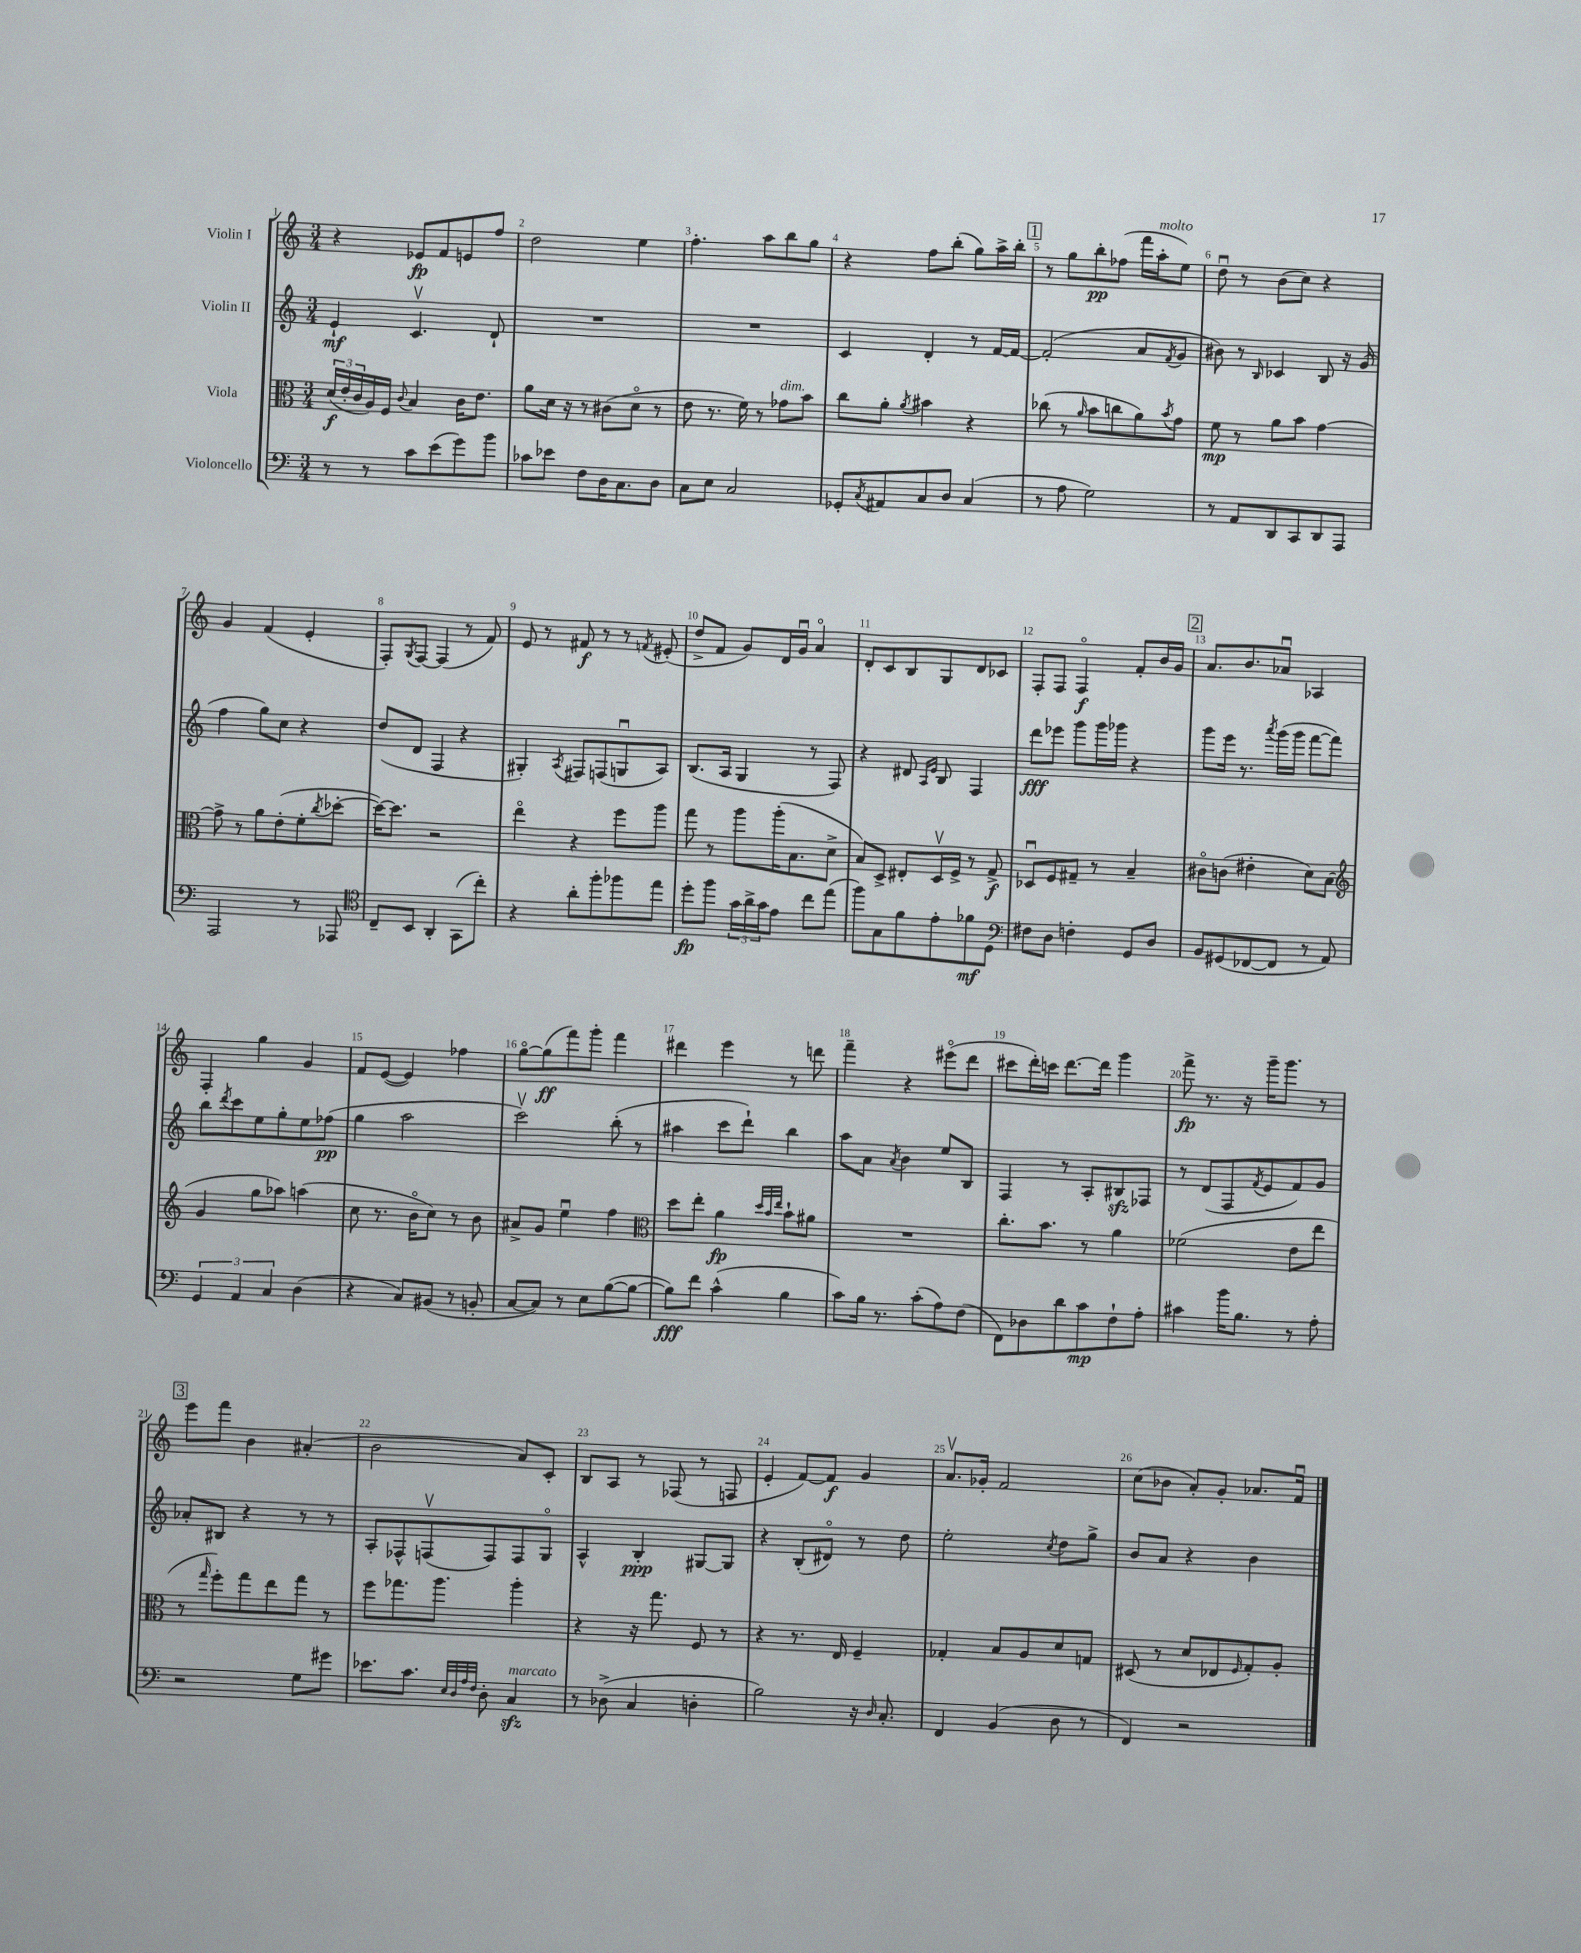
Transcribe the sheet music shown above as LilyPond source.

<<
\new StaffGroup <<
\new Staff = "s0" \with { instrumentName = "Violin I" } {
    \clef treble \key c \major \numericTimeSignature \time 3/4
    r4 ees'8\fp f'8 e'8 f''8 |
    d''2 e''4 |
    f''4.-. a''8 b''8 g''8 |
    r4 f''8 b''8-.( g''8) a''16-> b''16-. |
    \mark \markup { \box "1" } r8 g''8 b''8-.\pp fes''8( f'''16 a''16-.^\markup { \italic "molto" } e''8) |
    d''8\downbow r8 b'8( c''8) r4 |
    g'4 f'4( e'4-. |
    f8-.) \acciaccatura { g8 } f8~ f4( r8 f'8) |
    e'8 r8 fis'8\f r8 r8 \acciaccatura { f'8 } eis'8-.( |
    d''8-> f'8 g'8) d'16 g'16\downbow a'4\flageolet |
    d'8-. c'8 b8 g8 d'8 ces'8 |
    f8-. f8 f4\flageolet\f f'8-. b'16 g'16 |
    \mark \markup { \box "2" } a'8. b'8. aes'8\downbow aes4 |
    f4-. g''4 g'4 |
    f'8 e'8~( e'4) fes''4 |
    g''8~\flageolet g''8\ff( f'''8) g'''8-. f'''4 |
    dis'''4 e'''4 r8 d'''8 |
    f'''4-- r4 eis'''8\flageolet( d'''8 |
    cis'''8 d'''16-.) c'''16 d'''8.~ d'''16 g'''4 |
    f'''8->\fp r8. r16 g'''16-- g'''8. r8 |
    \mark \markup { \box "3" } e'''8 f'''8 b'4 ais'4-.( |
    b'2 a'8) c'8-. |
    b8 a8 r8 fes8( r8 f8 |
    e'4-. f'8~) f'8\f g'4 |
    a'8.\upbow ges'16-. f'2 |
    c''8( bes'8 a'8-.) g'8-. aes'8. f'16\downbow \bar "|." |
}
\new Staff = "s1" \with { instrumentName = "Violin II" } {
    \clef treble \key c \major \numericTimeSignature \time 3/4
    e'4-!\mf c'4.\upbow d'8-! |
    R2. |
    R2. |
    c'4 d'4-. r8 f'16~ f'16~ |
    \mark \markup { \box "1" } f'2-.( a'8 \acciaccatura { f'8 } g'8 |
    bis'8) r8 \grace { b16 } ces'4 b8 r16 g'16( |
    f''4 g''8) c''8 r4 |
    d''8( d'8 f4 r4 |
    gis4-.) \acciaccatura { a8 } fis8 f8( g8\downbow a8) |
    b8.( a16 g4 r8 f8) |
    r4 dis'8 \grace { a16 e'16 } b8 f4 |
    d'''8\fff ees'''8 g'''8 g'''16 ges'''16 r4 |
    \mark \markup { \box "2" } g'''8 e'''16 r8. \acciaccatura { a'''8 } g'''16( g'''16 f'''8~ f'''8) |
    b''8 \acciaccatura { d'''8 } c'''8 e''8 g''8-. e''8 fes''8\pp( |
    g''4 a''2 |
    c'''2\upbow) b''8-.( r8 |
    ais''4 c'''8 d'''8-!) b''4 |
    a''8 a'8 \acciaccatura { a'8 } b'4 e''8 b8 |
    f4 r8 a8-. bis8\sfz fes8 |
    r8 d'8( f8 \acciaccatura { f'8 } e'8 f'8) g'8 |
    \mark \markup { \box "3" } aes'8-. bis8 r4 r8 r8 |
    a8-. fes8-^ f8\upbow( f8) f8 g8\flageolet |
    a4-^ b4-.\ppp gis8~ gis8 |
    r4 b8-.( dis'8\flageolet) r8 d''8 |
    e''2-. \acciaccatura { c''8 } d''8 g''8-> |
    b'8 a'8 r4 b'4 \bar "|." |
}
\new Staff = "s2" \with { instrumentName = "Viola" } {
    \clef alto \key c \major \numericTimeSignature \time 3/4
    \tuplet 3/2 { d'16\f( e'16-. c'16 } a16) f16 \appoggiatura { c'8 } b4 c'16 e'8. |
    a'8 d'16 r16 r8 cis'8( d'8\flageolet r8 |
    e'8 r8. f'16) r8 ges'8^\markup { \italic "dim." } b'8 |
    c''8 a'8-. \acciaccatura { a'8 } bis'4 r4 |
    \mark \markup { \box "1" } ces''8( r8 \grace { a'16 } b'8 c''8 a'8) \acciaccatura { b'8 } g'8 |
    f'8\mp r8 a'8 b'8 g'4~ |
    g'8-> r8 a'8 e'8-.( f'8-. \acciaccatura { c''8 } des''8~-. |
    des''16~) des''8. r2 |
    e''4\flageolet r4 f''8 a''8 |
    g''8 r8 a''8 a''16-.( b8. d'8-> |
    b8) d8-> eis8-. d16\upbow f16-> r8 g8->\f |
    des8\downbow f8 gis8-- r8 b4-- |
    \mark \markup { \box "2" } cis'8\flageolet c'8( eis'4-. d'8) b8( |
    \clef treble g'4 g''8 aes''8) a''4( |
    c''8 r8. b'16\flageolet c''8) r8 b'8 |
    ais'8-> g'8 e''4\downbow f''4 |
    \clef alto d''8 e''8-. a'4\fp \grace { d''32 b'32 e''32 } b'8-! ais'8 |
    R2. |
    c''8.-. b'8. r8 a'4 |
    fes'2( e'8 e''8 |
    \mark \markup { \box "3" } r8 \grace { g''16 } f''8-.) g''8 e''8 g''8 r8 |
    f''8 ges''8. a''8. a''4-. |
    r4 r16 g''8. f8 r8 |
    r4 r8. e16 f4-- |
    ges4-. b8 a8 d'8 g8 |
    dis8( r8 d'8 ees8 \grace { f16 } g8-.) a8-. \bar "|." |
}
\new Staff = "s3" \with { instrumentName = "Violoncello" } {
    \clef bass \key c \major \numericTimeSignature \time 3/4
    r8 r8 c'8 e'8( g'8) b'8 |
    ces'8 ees'8 f8 d16 c8. d8 |
    c8 e8 c2 |
    ges,8-. \acciaccatura { c8 } ais,8 c8 d8 c4( |
    \mark \markup { \box "1" } r8 a8 g2) |
    r8 a,8 d,8 c,8 d,8 a,,8 |
    a,,2 r8 aes,,8 |
    \clef tenor c8-- b,8 a,4-. g,8( c''8-.) |
    r4 a'8-. f''8-. fes''8 e''8 |
    d''8-.\fp f''8 \tuplet 3/2 { g'16 a'16-> g'16 } e'8 c''8 e''8( |
    f''8) g8 f'8 e'8-. fes'8\mf d8 |
    \clef bass fis8 d8 f4-. g,8 d8 |
    \mark \markup { \box "2" } b,8 gis,8( fes,8~ fes,8 r8 a,8) |
    \tuplet 3/2 { g,4 a,4 c4 } d4( |
    r4 c8) bis,8( r8 b,8-. |
    c8~ c8) r8 e8 b8~( b8~ |
    b8\fff) f'8 c'4-^( b4 |
    c'8) b16 r8. c'8-.( a8) f8( |
    f,8) des8 d'8 c'8\mp f8-! a8-. |
    cis'4 b'16 b8. r8 a8-. |
    \mark \markup { \box "3" } r2 g8 gis'8 |
    ees'8. c'8. \grace { e32 d32 a32 f32 } d8-. c4\sfz^\markup { \italic "marcato" } |
    r8 des8->( c4 d4-. |
    b2) r16 \grace { d16 } c8.-. |
    f,4 b,4( d8 r8 |
    f,4) r2 \bar "|." |
}
>>
>>
\layout { \context { \Score \override BarNumber.break-visibility = ##(#f #t #t) barNumberVisibility = #all-bar-numbers-visible } }
